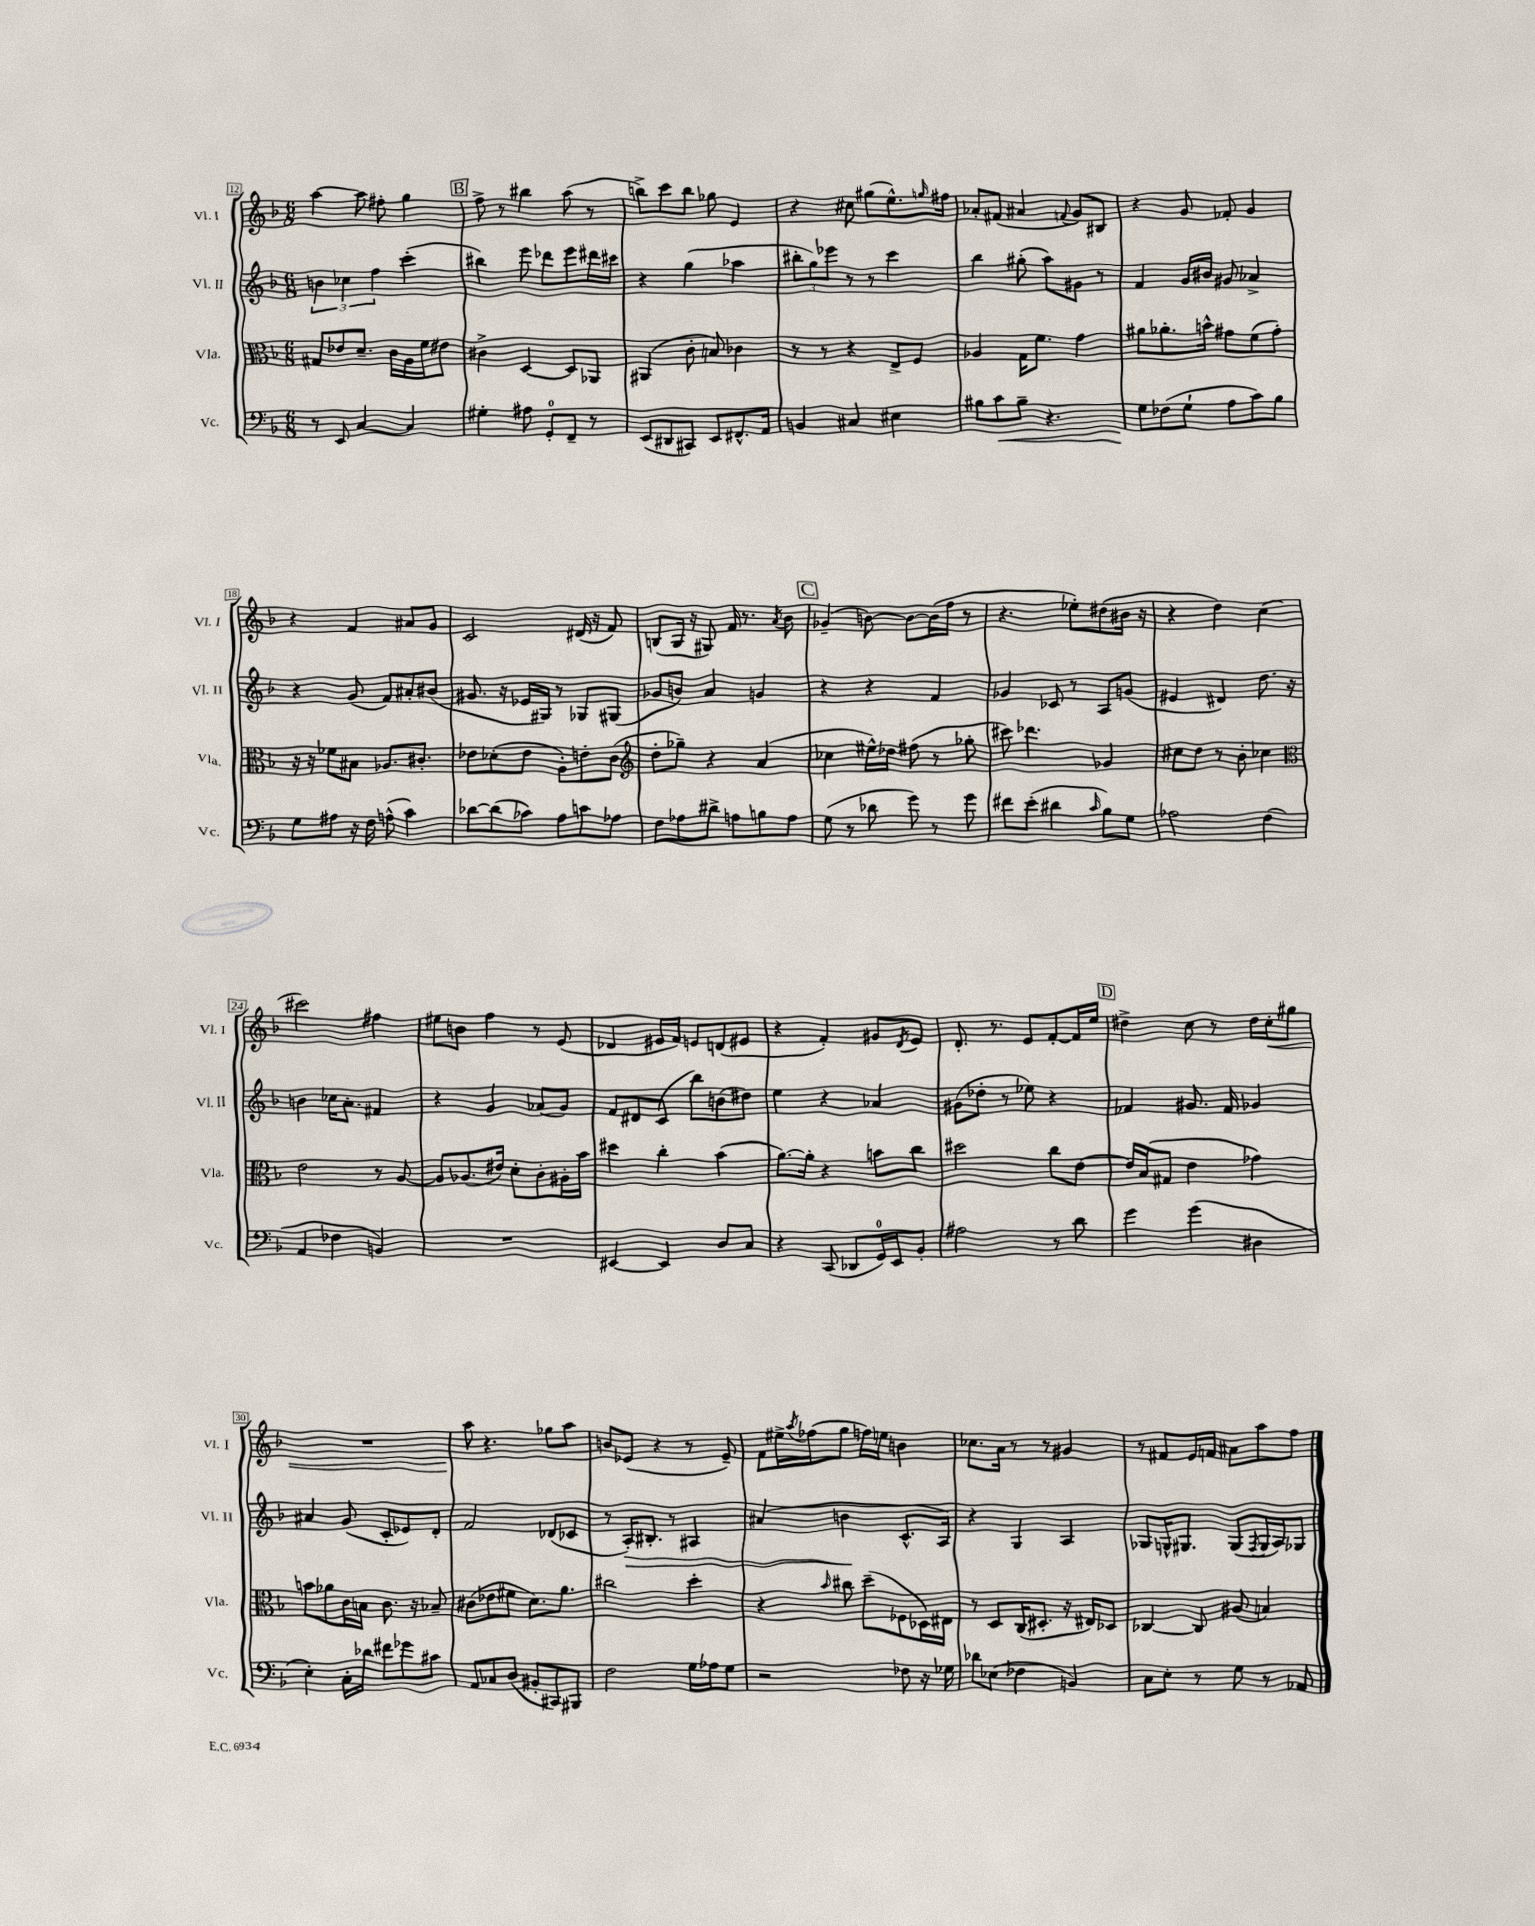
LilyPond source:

<<
\new StaffGroup <<
\new Staff = "s0" \with { instrumentName = "Vl. I" shortInstrumentName = "Vl. I" } {
    \clef treble \key f \major \numericTimeSignature \time 6/8
    a''4~ a''8 fis''8-. g''4 |
    \mark \markup { \box "B" } f''8-> r8 bis''4 a''8( r8 |
    b''8->) c'''8 b''8 ges''8 e'4 |
    r4 cis''8 gis''8( e''8.-^) \grace { g''16 } fis''16 |
    aes'8-. fis'8( ais'4 \appoggiatura { f'8 } g'8) bis8 |
    r4 g'8 fes'8-. g'4 |
    r4 f'4 ais'8 g'8 |
    c'2 dis'16( r16 f'8) |
    b8( g16 r16 gis8) f'16 r8. \acciaccatura { a'8 } bes'8 |
    \mark \markup { \box "C" } ges'4--( b'8~) b'8~ b'16( f''16 r8 |
    r4. ees''8-.) dis''8( bis'16 r16 |
    r4 d''4) c''4( |
    cis'''2) fis''4 |
    eis''8 b'8 f''4 r8 e'8( |
    des'4 eis'16 f'16) e'8 d'8( eis'8 |
    r4 f'4-.) gis'8 \acciaccatura { d'8 } e'8 |
    d'8.-. r8. e'8 f'8~-. f'16 e''16 |
    \mark \markup { \box "D" } dis''4-> c''8 r8 dis''16 c''16-.\< gis''8 |
    R2. |
    a''8\! r4. ges''8 a''8 |
    b'8 ees'8( r4 r8 ees'8--) |
    f'8 eis''16-> \acciaccatura { a''8 } fes''16( g''8 f''16) e''16 b'4 |
    ces''8. a'16 r8 r8 gis'4 |
    r8 fis'8 e'16 f'16 ais'8 a''8 f''8 \bar "|." |
}
\new Staff = "s1" \with { instrumentName = "Vl. II" shortInstrumentName = "Vl. II" } {
    \clef treble \key f \major \numericTimeSignature \time 6/8
    \tuplet 3/2 { b'4 ces''4 f''4 } c'''4-.( |
    \mark \markup { \box "B" } bis''4) e'''8 des'''8 e'''8 dis'''16 cis'''16 |
    r4 g''4( aes''4 |
    \tuplet 3/2 { bis''8-. g''8) ees'''8 } r8 r8 c'''4 |
    bes''4 gis''8-.( a''8) gis'8 r8 |
    f'4 g'16 bis'16 gis'8 aes'4-> |
    r4 g'8( f'8) ais'8-. bis'8( |
    gis'8. r16 ees'16 gis16) r8 ges8 gis8( |
    ges'8 b'8) a'4 g'4 |
    \mark \markup { \box "C" } r4 r4 f'4 |
    ges'4 ces'8 r8 a8 g'8( |
    eis'4 dis'4) d''8. r16 |
    b'4 ces''16 a'8.-. fis'4 |
    r4 g'4 aes'8( g'8) |
    f'8 dis'8 c'8( bes''8) b'8( dis''8) |
    e''4 r4 aes'4 |
    gis'8( des''8-. r8 ees''8) r4 |
    \mark \markup { \box "D" } fes'4 gis'8. fes'16 ges'4 |
    ais'4 g'8( c'8-. ees'8) d'8-. |
    f'2 des'8( ces'8 |
    r8 a16-.\>) bis8.-. r8 ais4 |
    ais'4( b'4\! c'8.-^ a16) |
    r4 g4 a4 |
    ges8 g16-^ gis8. gis8( \acciaccatura { f8 } gis16 a16) ges8 \bar "|." |
}
\new Staff = "s2" \with { instrumentName = "Vla." shortInstrumentName = "Vla." } {
    \clef alto \key f \major \numericTimeSignature \time 6/8
    gis8 ees'8 d'8.-- c'16 a16 f'16 eis'8 |
    \mark \markup { \box "B" } cis'4-> d4~ d8 aes,8 |
    ais,4( c'8-. b8) ces'4 |
    r8 r8 r4 e8-> f8 |
    aes4 g16 f'8. g'4 |
    ais'8 aes'8.-. b'16-^ gis'8 f'8( gis'8-.) |
    r16 r16 fes'8 bis8 aes8. cis'8.-. |
    ees'8 des'8-.( ees'8 a8-.) e'8-. c'8( |
    \clef treble d''8-. ges''8--) r4 a'4( |
    \mark \markup { \box "C" } ces''4 eis''16-^) des''16 fis''8( r8 ges''8-. |
    cis'''8) des'''4. ges'4 |
    cis''8 d''8 r8 bes'8-. ces''4 |
    \clef alto e'2 r8 a8~ |
    a8 aes8.( eis'16) d'8-. c'8-. ais16-. bes'16 |
    dis''4 c''4-. bes'4( |
    a'8.~) a'16-. r4 b'8 c''8 |
    dis''2 c''8 e'8~ |
    \mark \markup { \box "D" } e'16 bes16( gis8 e'4 ges'4) |
    b'8 aes'8 c'16 b16 c'8. r16 bes8-- |
    cis'8( ees'8 fis'8 d'8.) a'8. |
    cis''2 d''4-. |
    r4 \grace { bes'16 } cis''8 d''8--( fes8 des16) eis16 |
    r8 d8 c16( dis8.-. r16 eis16) des8 |
    ces4~ ces8 ais8( b4) \bar "|." |
}
\new Staff = "s3" \with { instrumentName = "Vc." shortInstrumentName = "Vc." } {
    \clef bass \key f \major \numericTimeSignature \time 6/8
    r8 e,8 c4~ c4 |
    \mark \markup { \box "B" } gis4-. ais8 g,8-0-. f,8-- r8 |
    e,8( dis,8 cis,8) e,8 fis,8.-^ a,16 |
    b,4 cis4 eis4 |
    bis8 c'8\< bis8-- r4. |
    g8\! fes8( g8-! a8 c'8) bes8 |
    g8 ais8 r16 f16 a8-^( c'4) |
    des'8~ des'8( ces'8) a8 c'8 aes8 |
    f8 aes8 dis'8-> a8 b8 a8 |
    \mark \markup { \box "C" } g8( r8 des'8 g'8) r8 g'8 |
    fis'8 e'8-.( dis'4 \grace { c'16 } bes8) g8 |
    aes2 f4( |
    a,4 fes4 b,4) |
    R2. |
    eis,4~ eis,4 d8 c8 |
    r4 c,8( des,8 g,16-0) e,16 bes,8-. |
    ais2 r8 d'8 |
    \mark \markup { \box "D" } g'4 g'4( dis4 |
    e4-.) c16-. des'16 fis'8 ges'8 cis'8 |
    a,8 ces8 d8( bis,8-. cis,8) bis,,8 |
    f2 g16 aes16 g8 |
    r2 fes8 r16 ges16 |
    des'8 ees8( fes4 b,4) |
    c8 e8-. r8 g8 r8 aes,8 \bar "|." |
}
>>
>>
\layout { \context { \Score currentBarNumber = #12 \override BarNumber.stencil = #(make-stencil-boxer 0.1 0.3 ly:text-interface::print) } }
